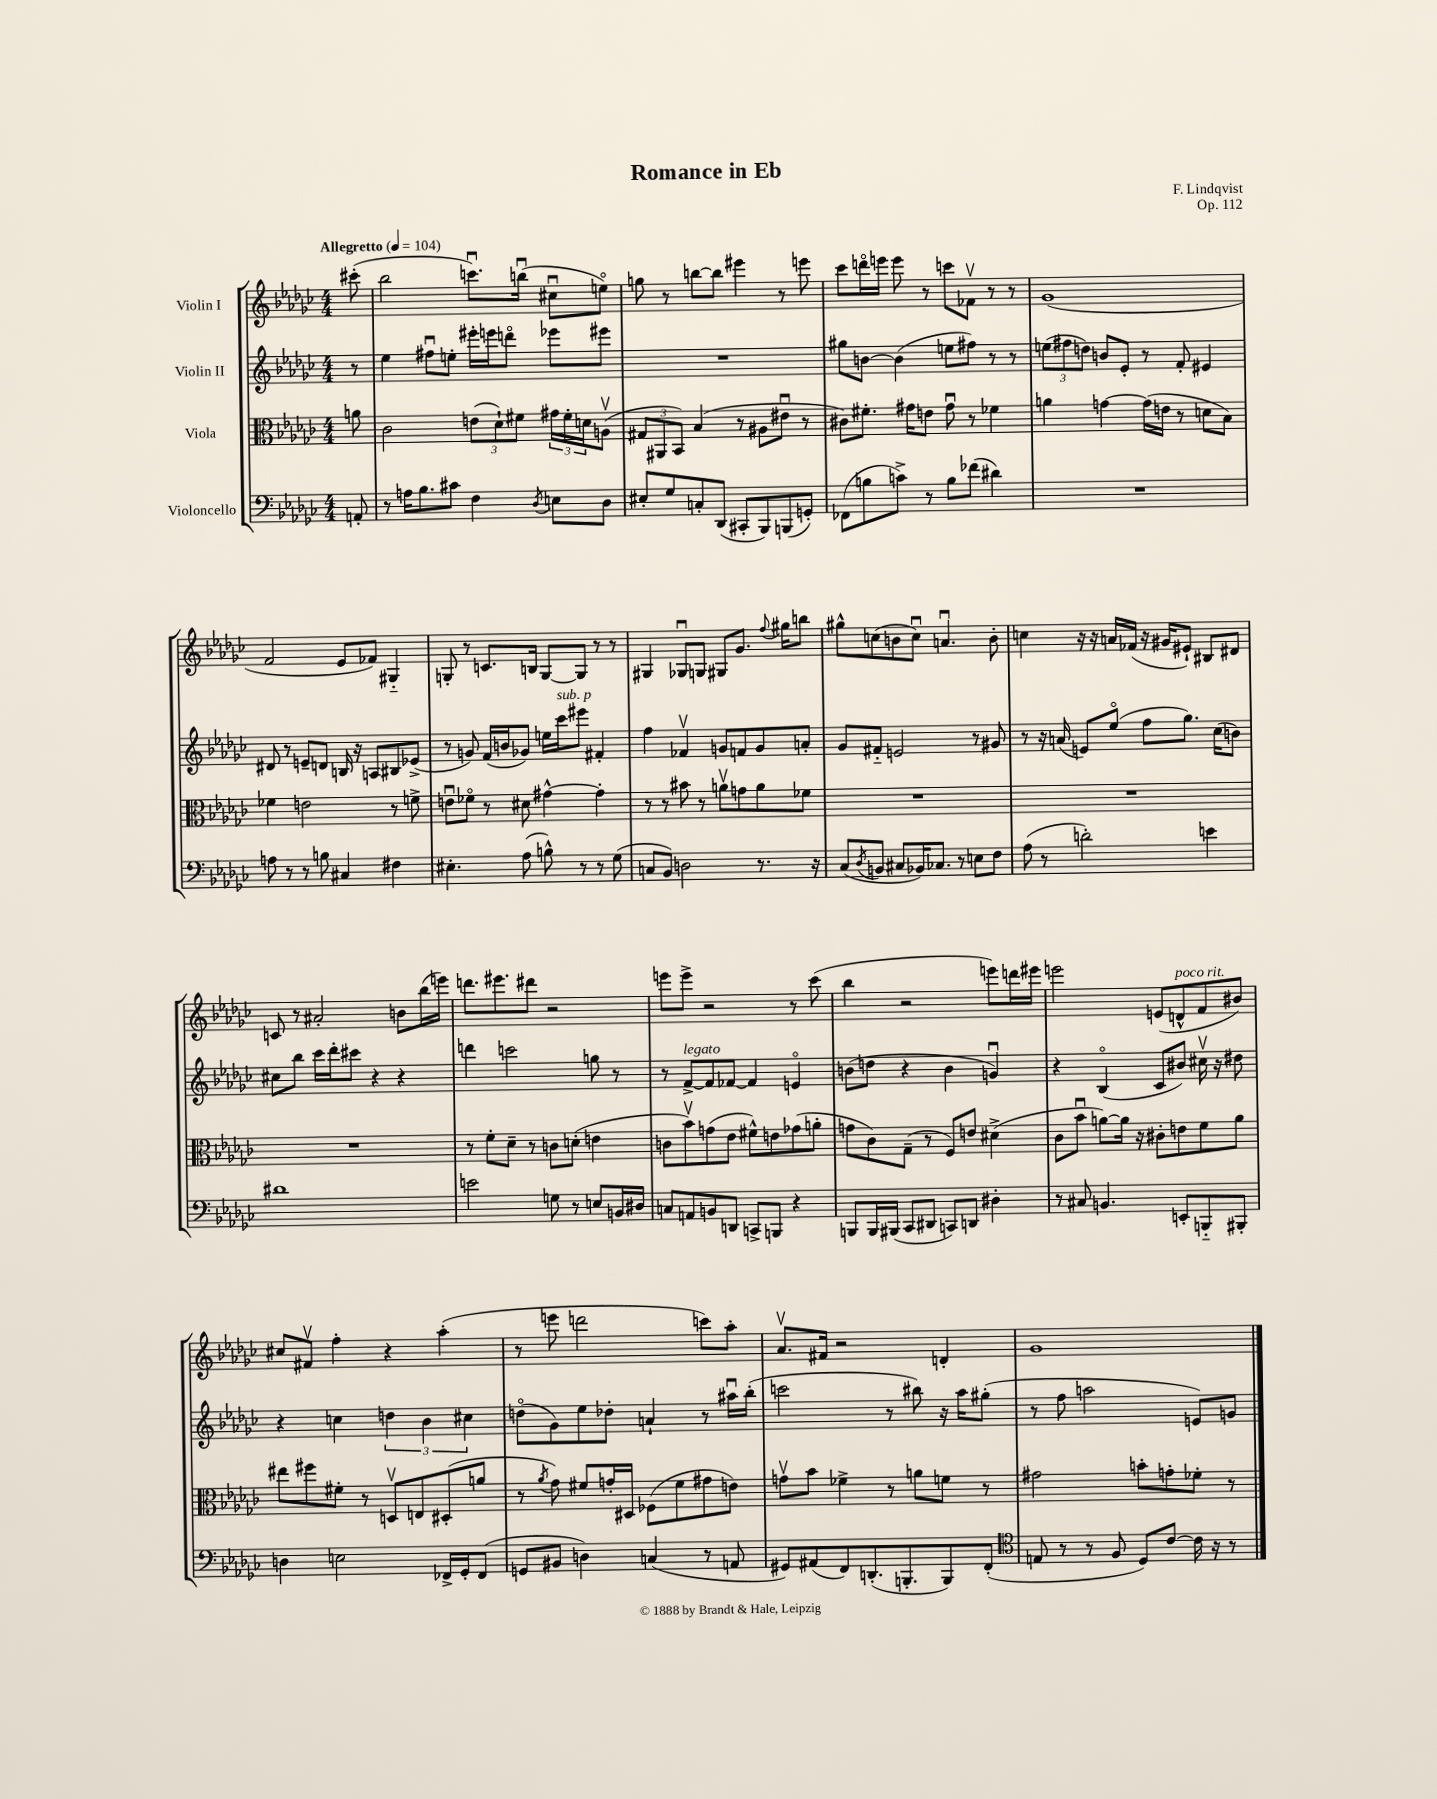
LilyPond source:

\header { title = "Romance in Eb" composer = "F. Lindqvist" opus = "Op. 112" }
<<
\new StaffGroup <<
\new Staff = "s0" \with { instrumentName = "Violin I" } {
    \clef treble \key ges \major \numericTimeSignature \time 4/4 \partial 8 \tempo "Allegretto" 4 = 104
    cis'''8-.( |
    bes''2 c'''8.\downbow) b''16\downbow( cis''8\downbow e''8\flageolet) |
    g''8 r8 b''8~ b''8 eis'''4 r8 e'''8 |
    ces'''8 d'''16\flageolet e'''16 e'''8 r8 c'''8 fes'8\upbow r8 r8 |
    ges'1( |
    f'2 ees'8 fes'8) gis4-_ |
    g8-. r8 c'8. b16 g8~ g8 r8 r8 |
    gis4 ges8\downbow g8 gis8 ges'8. \appoggiatura { f''8 } gis''16 b''8 |
    gis''8-^ c''8( b'8 c''8\downbow) a'4.\downbow b'8-. |
    c''4 r16 r16 a'16 fes'16( r16 gis'16 eis'8-!) bis8 dis'8 |
    c'8 r8 ais'2-. b'8 bes''16( e'''16) |
    d'''8. eis'''8. dis'''8 r2 |
    e'''8 e'''8-> r2 r8 ces'''8( |
    bes''4 r2 e'''8) d'''16 eis'''16 |
    e'''2 e'8( d'8-^^\markup { \italic "poco rit." } f'8 bis'8) |
    cis''8 fis'8\upbow f''4-. r4 aes''4-.( |
    r8 e'''8 d'''2 c'''8) aes''8-. |
    aes'8.\upbow fis'16 r2 d'4-. |
    ges'1 \bar "|." |
}
\new Staff = "s1" \with { instrumentName = "Violin II" } {
    \clef treble \key ges \major \numericTimeSignature \time 4/4 \partial 8
    r8 |
    ees''4 fis''8\downbow e''8-. eis'''16-. e'''16 d'''8\flageolet ees'''8 eis'''8 |
    R1 |
    gis''8 b'8~ b'4( e''8 fis''8) r8 r8 |
    \tuplet 3/2 { e''8( fis''8 d''8) } b'8 ees'8-. r8 f'8-. eis'4 |
    dis'8 r8 e'8-- d'8 b16 r16 a8 bis8 ees'8->( |
    r8 g'8) f'16( b'16 ges'8) e''16 ces'''16^\markup { \italic "sub. p" } eis'''8 fis'4-. |
    f''4 fes'4\upbow g'8 f'8 g'8 a'8-. |
    ges'8 fis'8-_ e'2 r8 gis'8 |
    r8 r16 a'16( e'8) ees''8\flageolet( f''8 ges''8.) ces''16( b'8) |
    cis''8 bes''8 ces'''16 des'''16-. cis'''8 r4 r4 |
    d'''4 c'''2 g''8 r8 |
    r8 f'8~->^\markup { \italic "legato" } f'8 fes'8~ fes'4 e'4\flageolet |
    b'8( d''8 r4 b'4 g'4\downbow) |
    r4 bes4\flageolet( ces'8 bis'8) cis''16\upbow r16 dis''8 |
    r4 c''4 \tuplet 3/2 { d''4 bes'4 cis''4 } |
    d''8\flageolet( ges'8) ees''8 des''8-. a'4-! r8 ais''16\downbow bes''16-.( |
    c'''2 r8 bis''8) r16 aes''16 gis''8-.( |
    r8 f''8 a''2 e'8) g'8 \bar "|." |
}
\new Staff = "s2" \with { instrumentName = "Viola" } {
    \clef alto \key ges \major \numericTimeSignature \time 4/4 \partial 8
    a'8 |
    ces'2 \tuplet 3/2 { e'8( des'8-!) fis'8 } \tuplet 3/2 { gis'16 fis'16-. d'16 } a8\upbow( |
    \tuplet 3/2 { gis8 ais,8 bes,8) } bes4( r8 ais8 eis'8\downbow r8 |
    cis'8) fis'8.-. gis'16 e'8 gis'8\downbow r8 fes'4 |
    a'4 g'4~ g'16( e'16 r8 d'8 bes8) |
    fes'4 e'2 r8 f'8-> |
    e'8\downbow fes'8\flageolet r8 dis'8 gis'4~-^ gis'4-. |
    r8 r8 bis'8 r8 a'8\upbow g'8 a'8 fes'8 |
    R1 |
    R1 |
    R1 |
    r8 f'8-. des'8-- r8 c'8 d'8-.( e'4 |
    c'8 bes'8\upbow) g'8( ees'8 fis'8-^) e'8 ges'8( a'8-. |
    g'8 ces'8) ges8--( r8 f8) e'8 dis'4->( |
    ces'8 bes'8\downbow a'8~) a'16 r16 cis'8-. e'8 f'8 a'8 |
    eis''8 fis''8 fis'8-. r8 d8\upbow e8 dis8-.( a'8 |
    r8 \acciaccatura { aes'8 } ges'8) fis'8 g'16-. dis16 fes8( fis'8 gis'8 e'8) |
    g'8\upbow bes'8 fes'4-> r8 a'8 f'8 r8 |
    gis'2 b'8-. g'8-. fes'8-. r8 \bar "|." |
}
\new Staff = "s3" \with { instrumentName = "Violoncello" } {
    \clef bass \key ges \major \numericTimeSignature \time 4/4 \partial 8
    a,8-. |
    r8 a16 bes8. cis'8 f4 \acciaccatura { des8 } e8 des8 |
    eis8-. ges8 c8-. des,8( cis,8-. bes,,8) b,,8( g,8-.) |
    fes,8( b8 c'8->) r8 b8 fes'8( dis'4) |
    R1 |
    a8 r8 r8 b8 cis4 fis4 |
    eis4.-. aes8( b8-^) r8 r8 ges8( |
    c8 bes,8) d2 r8. r16 |
    ces8( \acciaccatura { des8 } b,8 cis8 bes,16) ces8. r8 e8 f8 |
    aes8( r8 d'2-.) e'4 |
    dis'1 |
    e'2 g8 r8 e8 b,16 dis16 |
    c8 a,8 b,8 d,8 c,8-> b,,8 r4 |
    b,,8 b,,16 bis,,16( ces,8 dis,8 c,8) d,8 dis4-. |
    r8 cis8 b,4. e,8-. b,,8-_ bis,,8-. |
    d4 e2 fes,16-> ges,16-. fes,8( |
    g,8 bis,8 d4) c4( r8 a,8 |
    gis,8) ais,8( f,8) d,8.-.( b,,8.-. b,,8) f,8-.( |
    \clef tenor e8 r8 r8 f8 des8) ces'8~ ces'16 r16 r8 \bar "|." |
}
>>
>>
\layout { \context { \Score \remove "Bar_number_engraver" } }
